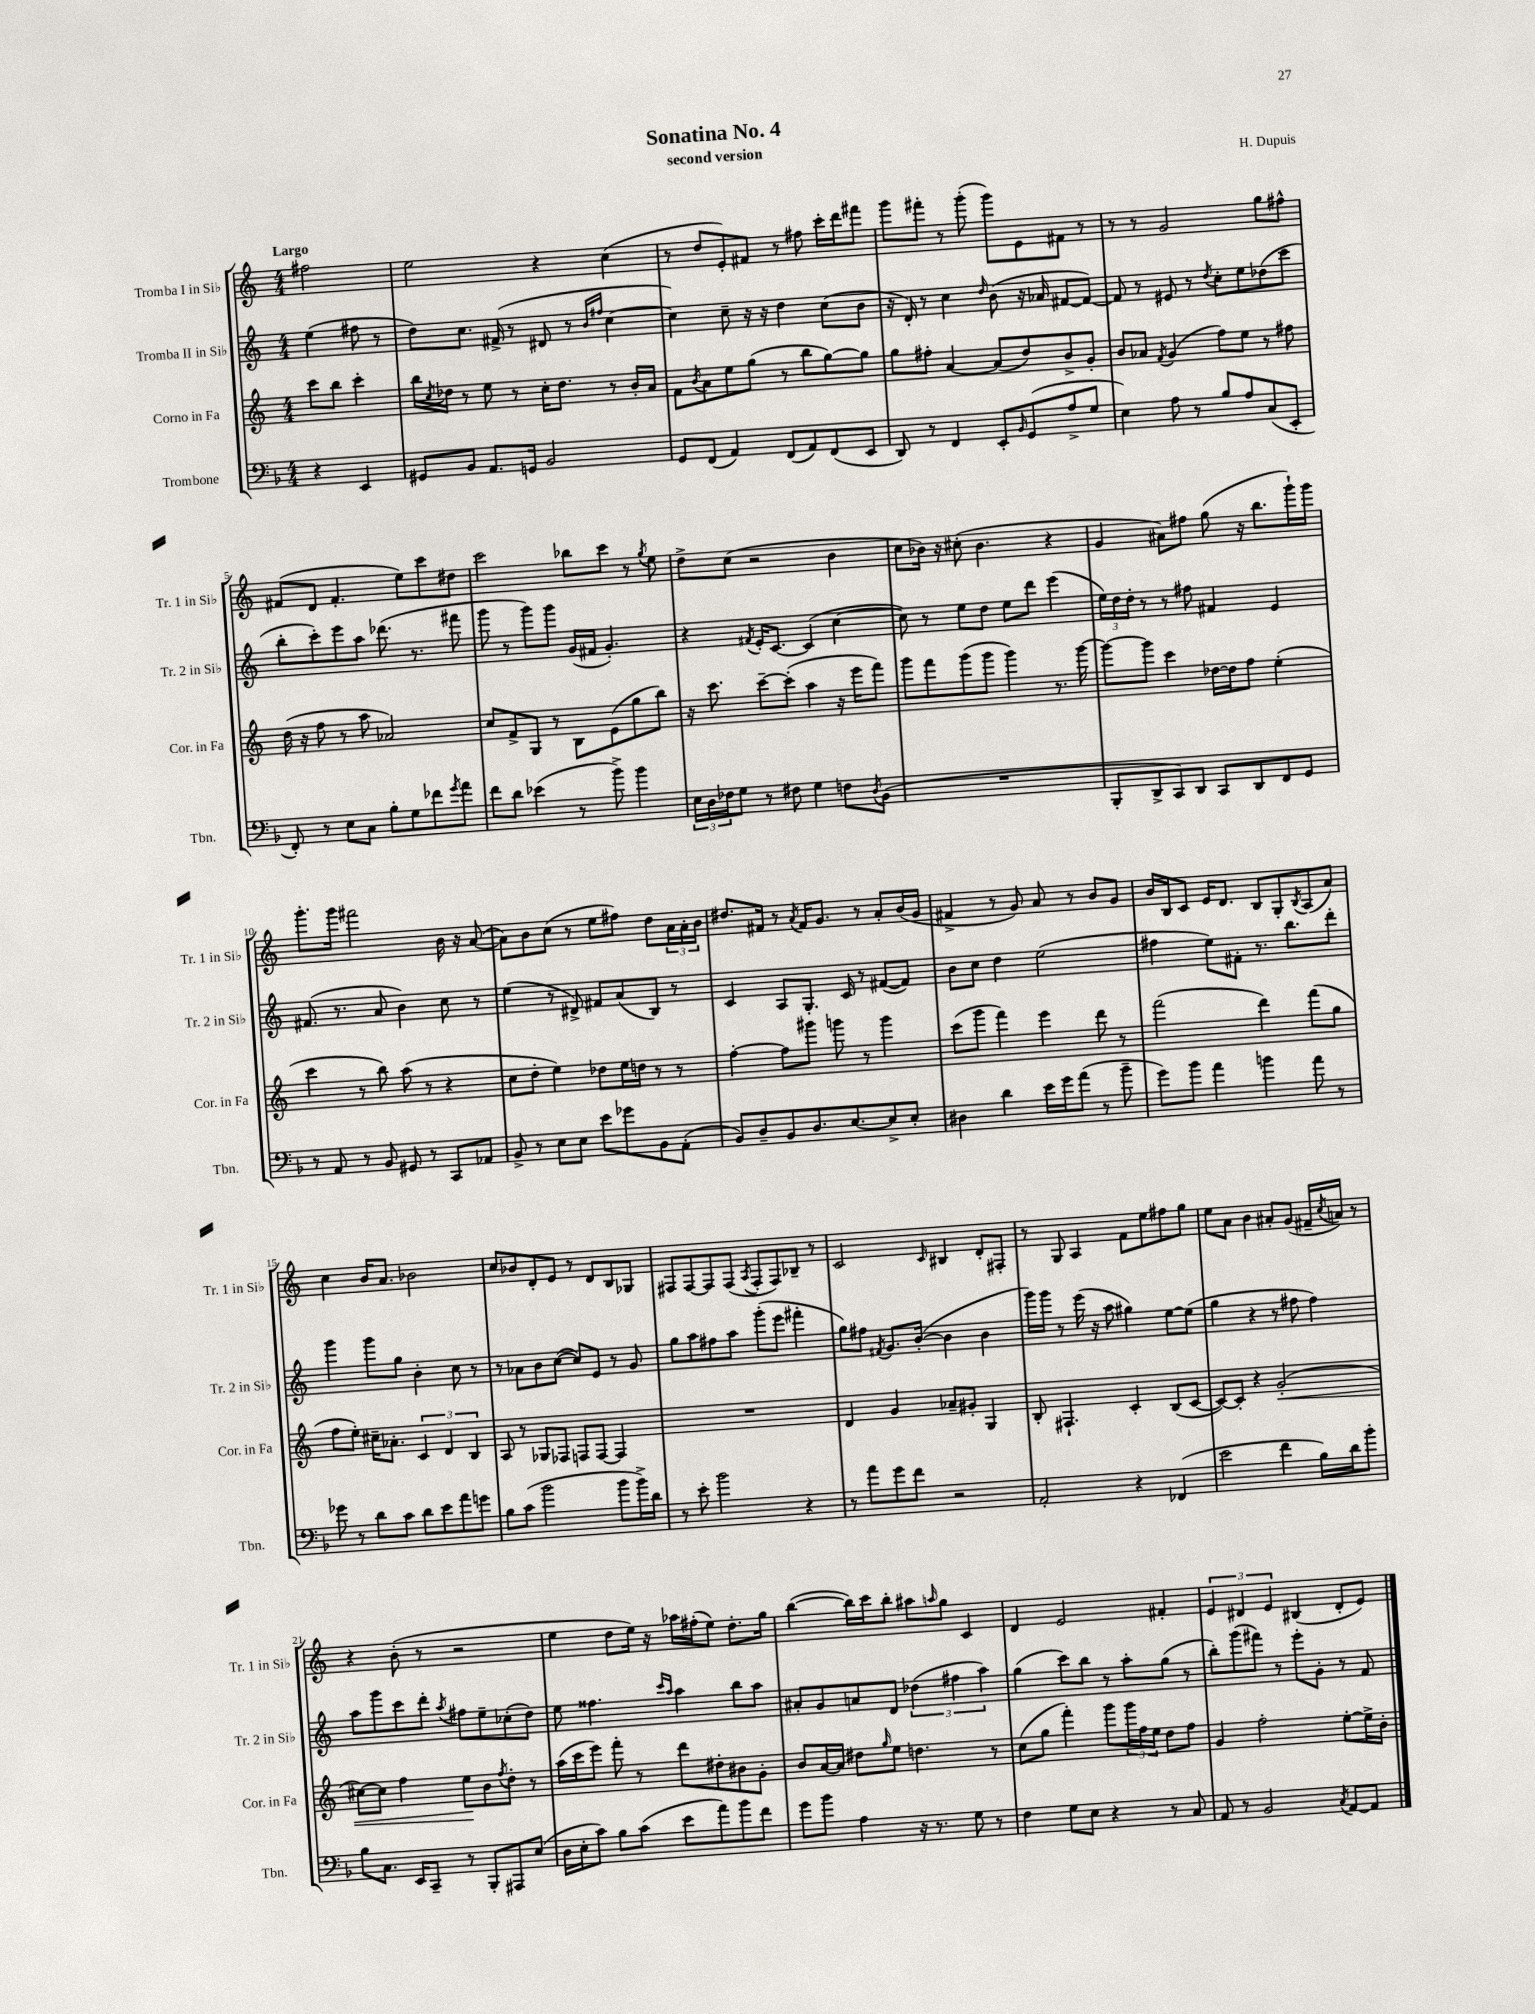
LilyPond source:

\header { title = "Sonatina No. 4" composer = "H. Dupuis" subtitle = "second version" }
<<
\new StaffGroup <<
\new Staff = "s0" \with { instrumentName = "Tromba I in Sib" shortInstrumentName = "Tr. 1 in Sib" } {
    \clef treble \key c \major \numericTimeSignature \time 4/4 \partial 2 \tempo "Largo"
    fis''2 |
    e''2 r4 c''4( |
    r8 d''8 e'8-.) fis'8 r8 fis''8 c'''16-. d'''16 fis'''8 |
    g'''8 fis'''8-. r8 g'''8-.( g'''8) e'8 fis'8 r8 |
    r8 r8 g'2 g''8 fis''8-^ |
    fis'8( d'8 fis'4.-. e''8) c'''8 dis''8 |
    c'''2 bes''8 c'''8 r8 \acciaccatura { g''8 } e''8 |
    d''8-> c''8( r2 b'4 |
    c''8 bes'16) r16 cis''8-.( bes'4. r4 |
    g'4 ais'8) fis''8 g''8( r16 b''8. g'''16-!) g'''16 |
    g'''8.-. g'''16 fis'''2 b'16 r16 a'8~( |
    a'8) b'8 c''8( r8 e''8 fis''8) d''8 \tuplet 3/2 { a'16 a'16-. b'16 } |
    dis''8. fis'16 r8 \acciaccatura { a'8 } fis'16 g'8. r8 a'8-. b'16( g'16 |
    fis'4-> r8 g'8) a'8 r8 b'8 g'8 |
    b'16 b16 c'8 e'16 d'8. b8 g8-. \acciaccatura { b8 } a8( a'8) |
    c''4 b'16 a'8. bes'2 |
    c''8 bes'8 d'8-. e'8 r8 d'8 b8 ges8 |
    fis8 fis8~ fis8 fis8( \acciaccatura { a8 } fis8-. fis8) bes8-- r8 |
    c'2 \grace { c'16 } bis4 d'8-. fis8-. |
    r8 g8 a4 f'8 e''8 fis''8 g''8 |
    e''8 a'8 b'4 ais'8-. g'8( fis'16-- \acciaccatura { c''8 } a'16) r8 |
    r4 b'8-.( r8 r2 |
    e''4 d''8 e''16) r16 aes''16 fis''16-.( e''8) d''8.-. g''16 |
    b''4~( b''16) c'''16 b''8-. ais''8 \grace { a''16 } g''8 c'4 |
    d'4 e'2 fis'4-. |
    \tuplet 3/2 { e'4 dis'4 e'4 } bis4( dis'8-. e'8) \bar "|." |
}
\new Staff = "s1" \with { instrumentName = "Tromba II in Sib" shortInstrumentName = "Tr. 2 in Sib" } {
    \clef treble \key c \major \numericTimeSignature \time 4/4 \partial 2
    e''4( fis''8 r8 |
    d''8) c''8. fis'16->( r8 dis'8 r8 \grace { b'16 fis''16 } c''4~ |
    c''4) c''8-- r16 r16 d''4 c''8( b'8 |
    r16 d'16-.) r8 c''4 \grace { d''16 } b'8( r16 aes'16 fis'8~ fis'8~) |
    fis'8 r8 eis'8 r8 \acciaccatura { d''8 } c''8-. e''8 des''8( c'''8 |
    b''8-. c'''8-.) e'''8 a''8 des'''8.( r8. fis'''8 |
    g'''8 r8 g'''8) g'''8 g'16( fis'16 g'4.-.) |
    r4 \acciaccatura { fis'8 } e'16-. c'8.~ c'4( c''4~ |
    c''8) r8 e''8 d''8 e''8 d'''8 e'''4( |
    \tuplet 3/2 { e''16) d''16 d''16-. } r8 r8 fis''8 fis'4 e'4 |
    fis'8.( r8. a'8 b'4) c''8 r8 |
    e''4( r8 dis'8->) fis'8 a'8( b8) r8 |
    c'4 a8 g8.-. c'16 r8 fis'8~( fis'8) |
    b'8 c''8 d''4 e''2( |
    fis''4 e''8) fis'8-. r8. b''8. d'''8-. |
    g'''4 g'''8 g''8 b'4-. c''8 r8 |
    r8 aes'8 b'8 c''8~( c''8) e'8 r8 g'8 |
    g''8 a''8 fis''8 a''8 g'''8-.( e'''8 fis'''4-. |
    g''8) fis''8 \acciaccatura { fis'8 } g'8. b'16~-.( b'4 b'4 |
    g'''16) g'''16 r8 e'''16( r16 a''8 gis''4) e''8~ e''8( |
    g''4 r4 r8 fis''8 fis''4) |
    a''8 g'''8 c'''8 d'''8-. \acciaccatura { a''8 } fis''8 e''8-- ces''8-.( d''8) |
    e''8 fisis''4. \grace { c'''16 a''16 } a''4 b''8 a''8 |
    ais'8-. g'8 a'8 d'8 \tuplet 3/2 { des''4( fis''4 a''4) } |
    g''4( c'''8) b''8 r8 a''8-. g''8( r8 |
    b''8-.) g'''8( fis'''8) r8 e'''8-. g'8-. r8 f'8 \bar "|." |
}
\new Staff = "s2" \with { instrumentName = "Corno in Fa" shortInstrumentName = "Cor. in Fa" } {
    \clef treble \key c \major \numericTimeSignature \time 4/4 \partial 2
    c'''8 b''8 c'''4-. |
    b''16 \acciaccatura { c''8 } des''16 r8 e''8 r8 c''16-. des''8. r8 b'16-. a'16 |
    f'8 \acciaccatura { b'8 } a'8 e''8 g''8( r8 b''8 g''8~) g''8 |
    g''8 fis''8-. a'4~ a'8( d''8) b'8-> g'8-. |
    b'8 aes'8 \acciaccatura { f'8 } g'4( f''8) e''8 r8 fis''8 |
    d''16( r16 f''8 r8 a''8 aes'2) |
    c''8 f'8-> g8 r8 b8 e'8( g''8 b''8) |
    r16 c'''8. c'''8~-- c'''8-.( a''4 r16 e'''16 f'''8) |
    g'''8 f'''8 g'''8( g'''8 g'''4) r8. g'''16~ |
    g'''8~ g'''8 c'''4 des''16~ des''16 f''8 e''4-.( |
    c'''4 r8 b''8) a''8( r8 r4 |
    c''8 d''8-. e''4) des''8 e''16 d''16 r8 r8 |
    f''4~-. f''8 gis'''8 g'''8 r8 g'''4 |
    c'''8( g'''8 f'''4) e'''4 d'''8 r8 |
    f'''2( d'''4) f'''8( g''8 |
    f''8 e''8-.) cis''16-- aes'8.-. \tuplet 3/2 { c'4 d'4 b4 } |
    a8 r8 ges8 fes8 f8 f8~ f4 |
    R1 |
    d'4 g'4 aes'8-- gis'8-. g4 |
    b8-. fis4.-! c'4-. b8( c'8~ |
    c'8~) c'8-. r4 g'2-.\<( |
    cis''8~) cis''8 f''4 e''8\! b'8 \acciaccatura { f''8 } d''8-. r8 |
    a''16( c'''16 e'''8) f'''8-. r8 d'''8 dis''8-. bis'8 g'8-. |
    b'8 a'16~ a'16 dis''8 \grace { g''16 } e''8 d''4. r8 |
    c''8( g''8 f'''4-.) g'''8 \tuplet 3/2 { g'''16 f''16 e''16 } d''8 f''8 |
    g'4 f''2-. e''8~-. e''16-> b'16-. \bar "|." |
}
\new Staff = "s3" \with { instrumentName = "Trombone" shortInstrumentName = "Tbn." } {
    \clef bass \key f \major \numericTimeSignature \time 4/4 \partial 2
    r4 e,4 |
    gis,8 bes,8 a,8. g,16 bes,2 |
    g,8 f,8( a,4) f,8( a,8) f,8( e,8 |
    d,8) r8 f,4 e,8-. \grace { bes,16 } g,8( a8-> g8 |
    e4) a8 r8 bes8 a8 c8( e,8-. |
    f,8-.) r8 e8 c8 bes8-. g8 fes'8 \acciaccatura { g'8 } a'8 |
    f'8 d'8 ees'4( r8 bes'8->) bes'4 |
    \tuplet 3/2 { e16 d16 fes16 } g8 r8 fis8 g4 f8 \acciaccatura { d8 } bes,8( |
    R1 |
    bes,,8-. d,8-> c,8) d,8 c,8 d,8 f,8 g,8 |
    r8 a,8 r8 bes,8 gis,8 r8 c,8 aes,8 |
    bes,8-> r8 e8 e8 e'8 ges'8 bes,8 a,8-.( |
    bes,8) d8-- bes,8 d8. e8.~ e8-> e8-. |
    dis4 d'4 e'16 g'16 a'8( r8 bes'8-- |
    g'8) bes'8 a'4 b'4 a'8 r8 |
    ges'8 r8 d'8 c'8 d'8 e'8 a'8 g'8 |
    bes8 c'8( bes'2 bes'8 bes'16->) d'16 |
    r8 e'8-. bes'2 r4 |
    r8 a'8 g'8 f'8 r2 |
    a,2-. r4 fes,4( |
    e'2 f'4 bes16) d'16 bes'8-. |
    bes8 c8. e,16 c,8-- r8 bes,,8-. ais,,8 e8( |
    d16 e16-. c'8) bes8 c'8( e'8 a'8) bes'8 f'8 |
    g'8 bes'8 a4 r16 r8. g8 r8 |
    f4 g8 e8 r4 r8 c8 |
    a,8 r8 bes,2 \acciaccatura { c8 } a,8~ a,8 \bar "|." |
}
>>
>>
